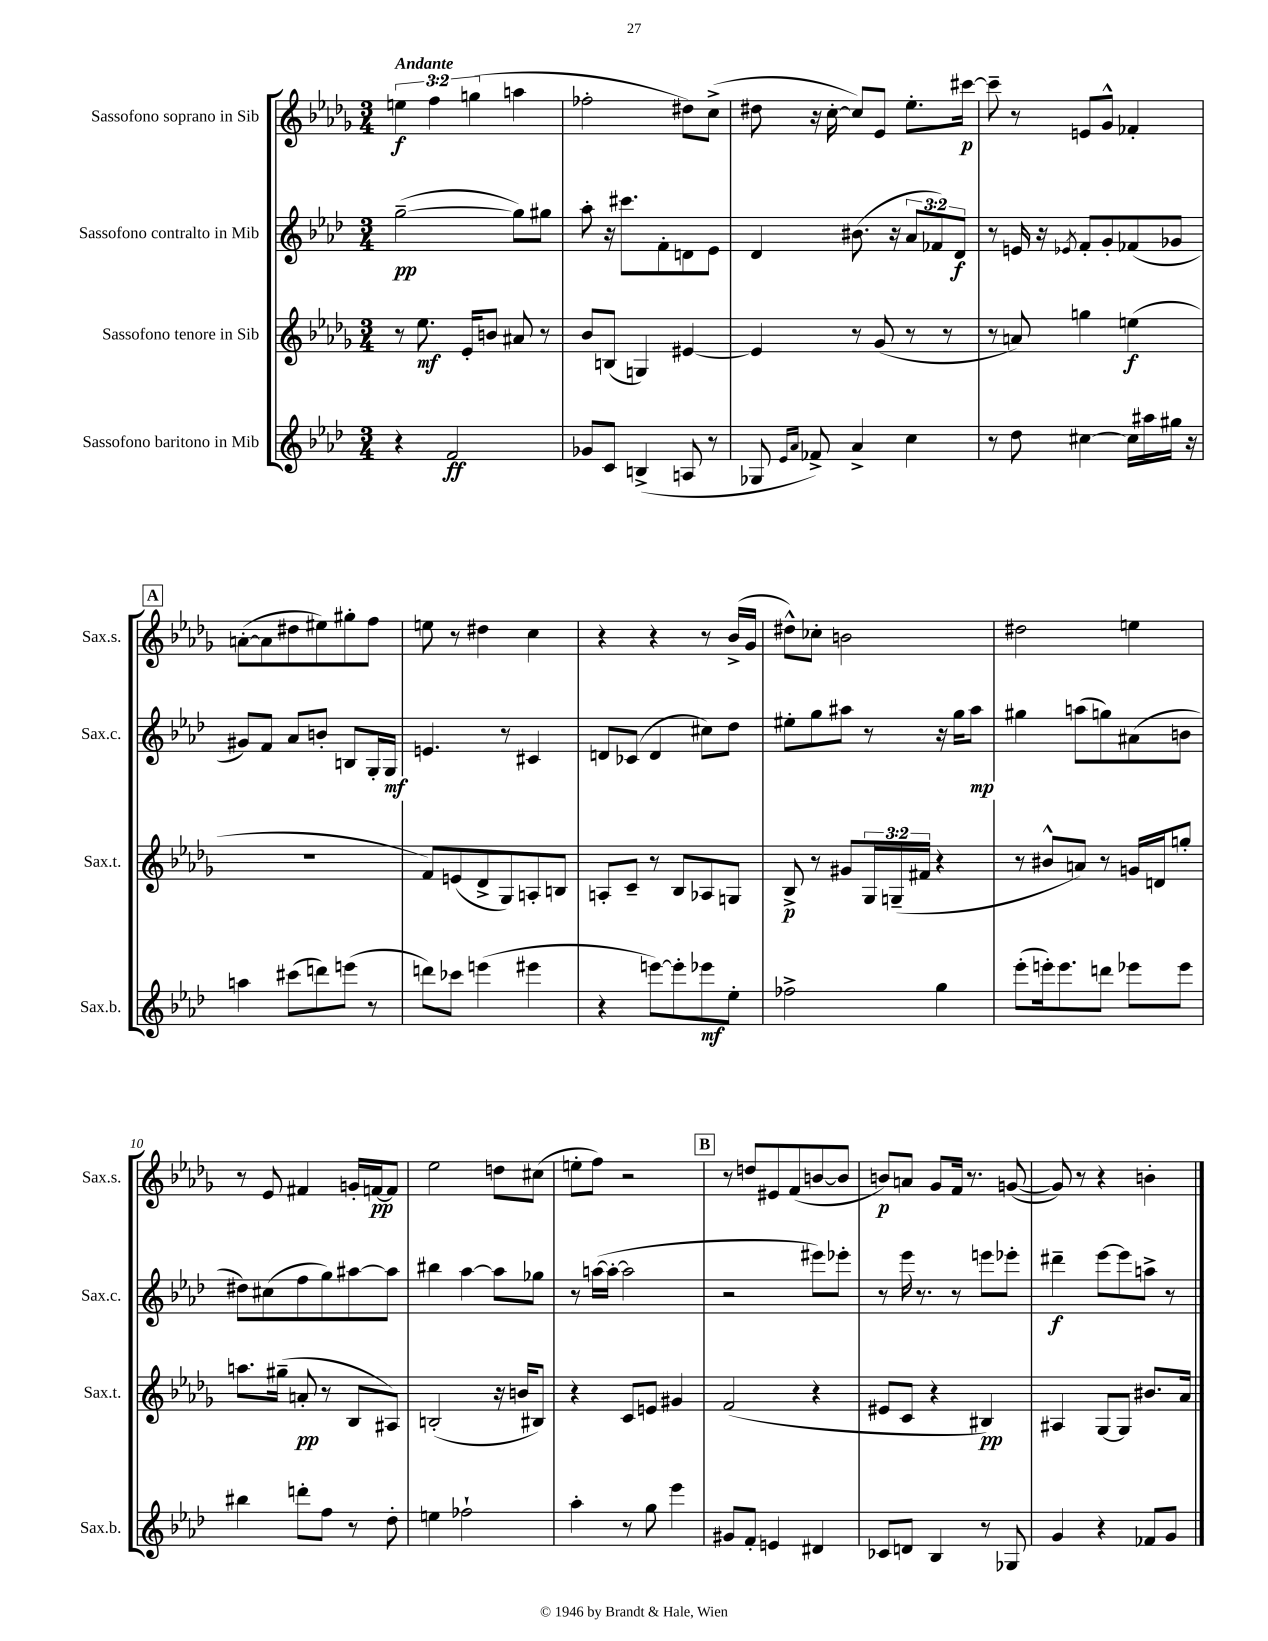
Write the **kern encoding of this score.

**kern	**dynam	**kern	**dynam	**kern	**dynam	**kern	**dynam
*part4	*part4	*part3	*part3	*part2	*part2	*part1	*part1
*staff4	*staff4	*staff3	*staff3	*staff2	*staff2	*staff1	*staff1
*I"Sassofono baritono in Mib	*	*I"Sassofono tenore in Sib	*	*I"Sassofono contralto in Mib	*	*I"Sassofono soprano in Sib	*
*I'Sax.b.	*	*I'Sax.t.	*	*I'Sax.c.	*	*I'Sax.s.	*
*clefG2	*	*clefG2	*	*clefG2	*	*clefG2	*
*k[b-e-a-d-]	*	*k[b-e-a-d-g-]	*	*k[b-e-a-d-]	*	*k[b-e-a-d-g-]	*
*M3/4	*	*M3/4	*	*M3/4	*	*M3/4	*
=1	=1	=1	=1	=1	=1	=1	=1
!	!	!	!	!	!	!LO:TX:a:B:t=Andante	!
4r	.	8r	.	([2gg~\	pp	6een\	f
.	.	8.ee-\	mf	.	.	.	.
.	.	.	.	.	.	6ff\	.
2f/	ff	.	.	.	.	.	.
.	.	16e-'/KL	.	.	.	.	.
.	.	.	.	.	.	(6ggn\	.
.	.	8bn/J	.	.	.	.	.
.	.	8a#X/	.	8gg\L])	.	4aan\	.
.	.	8r	.	8gg#X\J	.	.	.
=2	=2	=2	=2	=2	=2	=2	=2
8g-X/L	.	8b-/L	.	8aa-'\	.	2ff-X'\	.
8c/J	.	(8Bn/J	.	16r	.	.	.
.	.	.	.	8.ccc#X\L	.	.	.
(4Bn^/	.	4Gn/)	.	.	.	.	.
.	.	.	.	8f'\	.	.	.
8An/	.	[4e#X/	.	8dn\	.	8dd#X\L)	.
8r	.	.	.	8e-\J	.	(8cc^\J	.
=3	=3	=3	=3	=3	=3	=3	=3
8G-X/	.	4e#/]	.	4d-/	.	8dd#X\	.
16qqe-/LL	.	.	.	.	.	.	.
16qqa-/JJ	.	.	.	.	.	.	.
8f-X^/)	.	.	.	.	.	16r	.
.	.	.	.	.	.	[16cc'\	.
4a-^/	.	8r	.	(8.b#X\	.	8cc/L])	.
.	.	(8g-/	.	.	.	8e-/J	.
.	.	.	.	16r	.	.	.
4cc\	.	8r	.	12a-/L	.	8.ee-'\L	.
.	.	.	.	12f-X/)	.	.	.
.	.	8r	.	.	.	.	.
.	.	.	.	12d-/J	f	.	.
.	.	.	.	.	.	[16ccc#X\Jk	p
=4	=4	=4	=4	=4	=4	=4	=4
8r	.	8r	.	8r	.	8ccc#~\]	.
8dd-\	.	8an/)	.	16en/	.	8r	.
.	.	.	.	16r	.	.	.
.	.	.	.	8qe-X/	.	.	.
[4cc#X\	.	4ggn\	.	8f'/L	.	8en/L	.
.	.	.	.	8g'/	.	8g-^^/J	.
16cc#\LL]	.	(4een\	f	(8f-X/	.	4f-X'/	.
16aa#X\	.	.	.	.	.	.	.
16gg#X\JJ	.	.	.	8g-X/J	.	.	.
16r	.	.	.	.	.	.	.
!!LO:LB:g=z
!!LO:REH:place=s1:t=A
=5	=5	=5	=5	=5	=5	=5	=5
4aan\	.	2.r	.	8g#X/L)	.	([8an'\L	.
.	.	.	.	8f/J	.	8a\]	.
(8ccc#X\L	.	.	.	8a-/L	.	8dd#X\	.
8dddn\)	.	.	.	8bn'/J	.	8ee#X\)	.
(8eeen\J	.	.	.	8Bn/L	.	8gg#X'\	.
8r	.	.	.	16G'/L	.	8ff\J	.
.	.	.	.	16G/JJ	mf	.	.
=6	=6	=6	=6	=6	=6	=6	=6
8dddn\L)	.	8f/L)	.	4.en/	.	8een\	.
8ccc-X\J	.	(8en/	.	.	.	8r	.
(4eeen\	.	8d-^/	.	.	.	4dd#X\	.
.	.	8G-/)	.	8r	.	.	.
4eee#X\	.	8An'/	.	4c#X/	.	4cc\	.
.	.	8Bn/J	.	.	.	.	.
=7	=7	=7	=7	=7	=7	=7	=7
4r	.	8An'/L	.	8dn/L	.	4r	.
.	.	8c~/J	.	(8c-X/J	.	.	.
[8eeen\L)	.	8r	.	4d/	.	4r	.
8eee'\]	.	8B-/L	.	.	.	.	.
8eee-X\	mf	8A-X/	.	8cc#X\L)	.	8r	.
8ee-'\J	.	8Gn/J	.	8dd-\J	.	(16b-^/LL	.
.	.	.	.	.	.	16g-/JJ	.
=8	=8	=8	=8	=8	=8	=8	=8
2ff-X^\	.	8B-^/	p	8ee#X'\L	.	8dd#X^^\L)	.
.	.	8r	.	8gg\	.	8cc-X'\J	.
.	.	8g#X/L	.	8aa#X\J	.	2bn\	.
.	.	24G-/L	.	8r	.	.	.
.	.	(24Gn~/	.	.	.	.	.
.	.	24f#X/JJ	.	.	.	.	.
4gg\	.	4r	.	16r	.	.	.
.	.	.	.	16gg\KL	.	.	.
.	.	.	.	8aa#\J	mp	.	.
=9	=9	=9	=9	=9	=9	=9	=9
(8eee-'\L	.	8r	.	4gg#X\	.	2dd#X\	.
16eeen'\k)	.	8b#X^^/L	.	.	.	.	.
8.eee\	.	.	.	.	.	.	.
.	.	8an/J)	.	(8aan\L	.	.	.
8dddn\J	.	8r	.	8ggn\)	.	.	.
8eee-X\L	.	16gn/LL	.	(8a#X\	.	4een\	.
.	.	16dn/J	.	.	.	.	.
8eee-\J	.	8ggn'/J	.	8bn\J	.	.	.
!!LO:LB:g=z
=10	=10	=10	=10	=10	=10	=10	=10
4bb#X\	.	8.aan\L	.	8dd#X\L)	.	8r	.
.	.	.	.	(8cc#X\	.	8e-/	.
.	.	(16gg#X~\Jk	.	.	.	.	.
8dddn'\L	.	8an'/	pp	8ff\	.	4f#X/	.
8ff\J	.	8r	.	8gg\)	.	.	.
8r	.	8B-/L	.	[8aa#X\	.	16gn'/LL	.
.	.	.	.	.	.	[16fn/J	pp
8dd-'\	.	8A#X/J)	.	8aa#\J]	.	8f/J]	.
=11	=11	=11	=11	=11	=11	=11	=11
4een\	.	(2Bn'/	.	4bb#X\	.	2ee-\	.
2ff-X`\	.	.	.	[4aa-\	.	.	.
.	.	16r	.	8aa-\L]	.	8ddn\L	.
.	.	16bn/KL	.	.	.	.	.
.	.	8B#X/J)	.	8gg-X\J	.	(8cc#X\J	.
=12	=12	=12	=12	=12	=12	=12	=12
4aa-'\	.	4r	.	8r	.	8een'\L	.
.	.	.	.	([16aan\LL	.	8ff\J)	.
.	.	.	.	16aa'\JJ_	.	.	.
8r	.	8c/L	.	2aa\]	.	2r	.
8gg\	.	8en/J	.	.	.	.	.
4eee-\	.	4g#X/	.	.	.	.	.
!!LO:REH:place=s1:t=B
=13	=13	=13	=13	=13	=13	=13	=13
8g#X/L	.	(2f/	.	2r	.	8r	.
8f'/J	.	.	.	.	.	8ddn/L	.
4en/	.	.	.	.	.	8e#X/	.
.	.	.	.	.	.	(8f/	.
4d#X/	.	4r	.	8eee#X\L)	.	[8bn/	.
.	.	.	.	8eee-X'\J	.	8b/J]	.
=14	=14	=14	=14	=14	=14	=14	=14
8c-X/L	.	8e#X/L	.	8r	.	8bn/L)	p
8dn/J	.	8c/J	.	16eee-\	.	8an/J	.
.	.	.	.	8.r	.	.	.
4B-/	.	4r	.	.	.	8g-/L	.
.	.	.	.	8r	.	16f/Jk	.
.	.	.	.	.	.	8.r	.
8r	.	4B#X/)	pp	8eeen\L	.	.	.
8G-X/	.	.	.	8eee-X'\J	.	([8gn/	.
=15	=15	=15	=15	=15	=15	=15	=15
4g/	.	4A#X/	.	4ddd#X~\	f	8g/])	.
.	.	.	.	.	.	8r	.
4r	.	[8G-/L	.	[8eee-\L	.	4r	.
.	.	8G-/J]	.	8eee-\]	.	.	.
8f-X/L	.	8.b#X/L	.	8aan^\J	.	4bn'\	.
8g/J	.	.	.	8r	.	.	.
.	.	16a-/Jk	.	.	.	.	.
==	==	==	==	==	==	==	==
*-	*-	*-	*-	*-	*-	*-	*-
